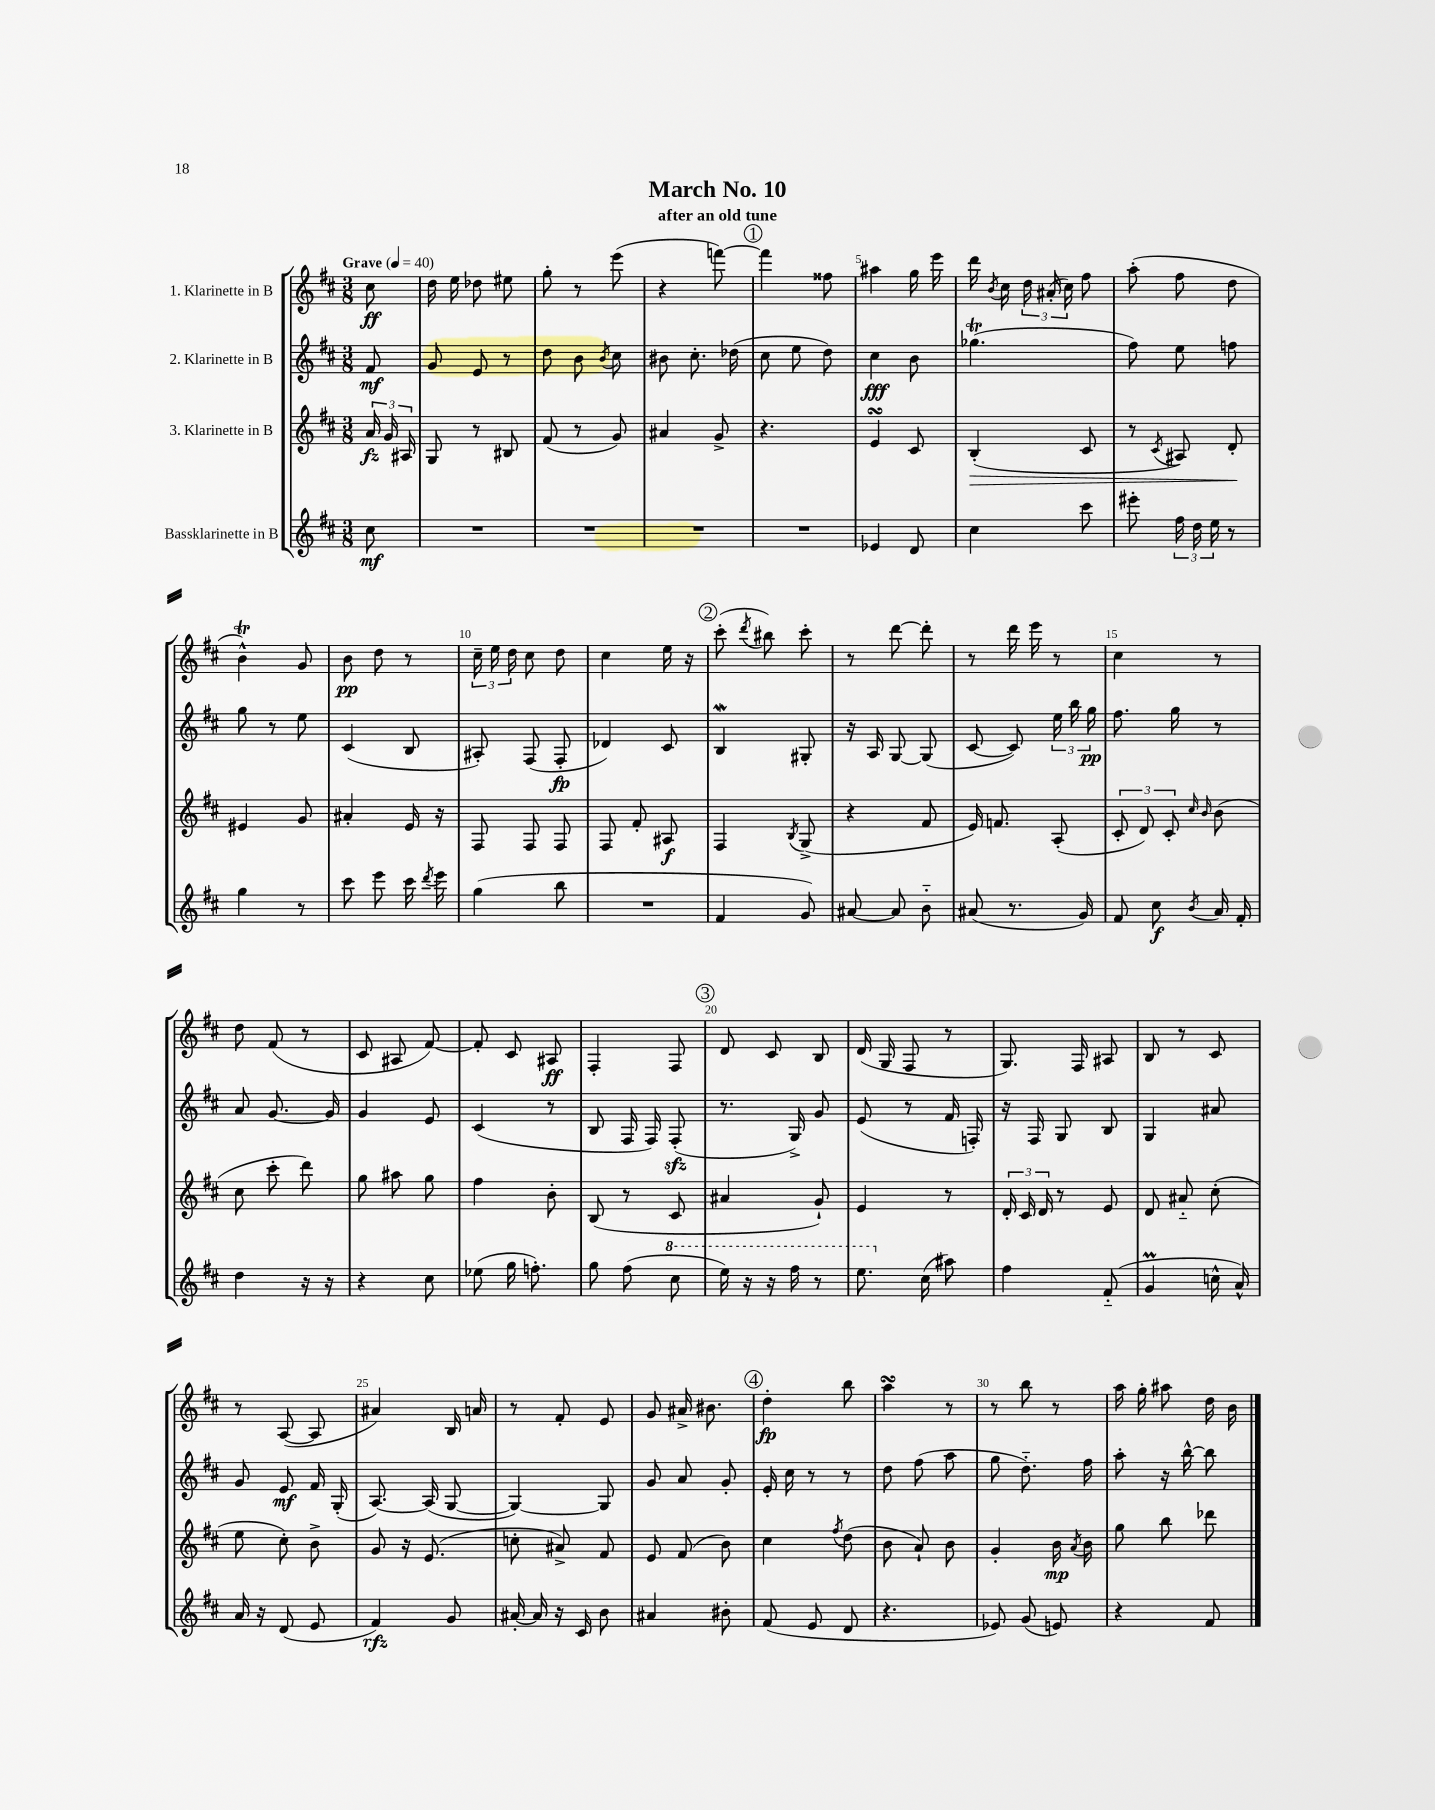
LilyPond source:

\header { title = "March No. 10" subtitle = "after an old tune" }
<<
\new StaffGroup <<
\new Staff = "s0" \with { instrumentName = "1. Klarinette in B" } {
    \clef treble \key d \major \numericTimeSignature \time 3/8 \partial 8 \tempo "Grave" 4 = 40
    \autoBeamOff cis''8\ff |
    d''16 e''16 des''8 eis''8 |
    g''8-. r8 e'''8( |
    r4 f'''8~) |
    \mark \markup { \circle "1" } f'''4 fisis''8 |
    ais''4 g''16 e'''16 |
    d'''16 \acciaccatura { b'8 } cis''16 \tuplet 3/2 { d''16 ais'16-.( cis''16) } fis''8 |
    a''8-.( fis''8 d''8 |
    b'4-^\trill) g'8 |
    b'8\pp d''8 r8 |
    \tuplet 3/2 { cis''16-- e''16 d''16 } cis''8 d''8 |
    cis''4 e''16 r16 |
    \mark \markup { \circle "2" } cis'''8-.( \acciaccatura { d'''8 } bis''8) cis'''8-. |
    r8 d'''8~ d'''8-. |
    r8 d'''16 e'''16 r8 |
    cis''4 r8 |
    d''8 fis'8( r8 |
    cis'8 ais8 fis'8~) |
    fis'8-. cis'8 ais8\ff |
    fis4-. fis8 |
    \mark \markup { \circle "3" } d'8 cis'8 b8 |
    d'16( g16 fis8 r8 |
    g8.) fis16 ais8 |
    b8 r8 cis'8 |
    r8 a8~( a8 |
    ais'4) b16 a'16 |
    r8 fis'8-. e'8 |
    g'8 ais'16-> bis'8. |
    \mark \markup { \circle "4" } d''4-.\fp b''8 |
    a''4\turn r8 |
    r8 b''8 r8 |
    a''16 g''16-. ais''8 d''16 b'16 \bar "|." |
}
\new Staff = "s1" \with { instrumentName = "2. Klarinette in B" } {
    \clef treble \key d \major \numericTimeSignature \time 3/8 \partial 8
    \autoBeamOff fis'8\mf |
    g'8 e'8 r8 |
    d''8 b'8 \acciaccatura { b'8 } cis''8 |
    bis'8 cis''8.-. des''16( |
    \mark \markup { \circle "1" } cis''8 e''8 d''8) |
    cis''4\fff b'8 |
    ges''4.\trill( |
    fis''8) e''8 f''8 |
    g''8 r8 e''8 |
    cis'4( b8 |
    ais8-.) fis8( fis8-.\fp |
    des'4) cis'8 |
    \mark \markup { \circle "2" } b4\mordent gis8-. |
    r16 a16 g8~ g8( |
    cis'8~ cis'8) \tuplet 3/2 { e''16 b''16 g''16\pp } |
    fis''8. g''16 r8 |
    a'8 g'8.~ g'16 |
    g'4 e'8 |
    cis'4( r8 |
    b8 fis16 fis16) fis8-.\sfz( |
    \mark \markup { \circle "3" } r8. g16->) g'8 |
    e'8( r8 fis'16 f16-.) |
    r16 fis16 g8 b8 |
    g4 ais'8 |
    g'8 e'8\mf fis'16 g16-.( |
    a8.~) a16( g8~ |
    g4~) g8 |
    g'8 a'8 g'8-. |
    \mark \markup { \circle "4" } e'16-. cis''16 r8 r8 |
    d''8 fis''8( a''8 |
    g''8 d''8.-_) fis''16 |
    a''8-. r16 b''16~-^ b''8 \bar "|." |
}
\new Staff = "s2" \with { instrumentName = "3. Klarinette in B" } {
    \clef treble \key d \major \numericTimeSignature \time 3/8 \partial 8
    \autoBeamOff \tuplet 3/2 { a'16\fz g'16 ais16 } |
    g8 r8 bis8 |
    fis'8( r8 g'8) |
    ais'4 g'8-> |
    \mark \markup { \circle "1" } r4. |
    e'4\turn cis'8 |
    b4-.\>( cis'8 |
    r8 \acciaccatura { cis'8 } ais8) d'8-.\! |
    eis'4 g'8 |
    ais'4-. e'16 r16 |
    fis8 fis8 fis8 |
    fis8 fis'8-. ais8\f |
    \mark \markup { \circle "2" } fis4 \acciaccatura { b8 } g8->( |
    r4 fis'8 |
    e'16) f'8. a8-.( |
    \tuplet 3/2 { cis'8-. d'8) cis'8-. } \grace { cis''16 b'16 } b'8( |
    cis''8 cis'''8-. d'''8) |
    g''8 ais''8 g''8 |
    fis''4 b'8-. |
    b8( r8 cis'8 |
    \mark \markup { \circle "3" } ais'4 g'8-!) |
    e'4 r8 |
    \tuplet 3/2 { d'16-. cis'16 d'16 } r8 e'8 |
    d'8 ais'8-_ cis''8-.( |
    e''8 cis''8-.) b'8-> |
    g'8 r16 e'8.( |
    c''8-. ais'8->) fis'8 |
    e'8 fis'8( b'8) |
    \mark \markup { \circle "4" } cis''4 \acciaccatura { fis''8 } d''8( |
    b'8 a'8-!) b'8 |
    g'4-. b'16\mp \acciaccatura { a'8 } b'16 |
    g''8 b''8 des'''8 \bar "|." |
}
\new Staff = "s3" \with { instrumentName = "Bassklarinette in B" } {
    \clef treble \key d \major \numericTimeSignature \time 3/8 \partial 8
    \autoBeamOff cis''8\mf |
    R4. |
    R4. |
    R4. |
    \mark \markup { \circle "1" } R4. |
    ees'4 d'8 |
    cis''4 cis'''8 |
    eis'''8-. \tuplet 3/2 { fis''16 d''16 e''16 } r8 |
    g''4 r8 |
    cis'''8 e'''8 cis'''16 \acciaccatura { d'''8 } e'''16 |
    g''4( b''8 |
    R4. |
    \mark \markup { \circle "2" } fis'4 g'8) |
    ais'8~ ais'8 b'8-_ |
    ais'8( r8. g'16) |
    fis'8 cis''8\f \acciaccatura { b'8 } a'16 fis'16-. |
    d''4 r16 r16 |
    r4 cis''8 |
    ees''8( g''16 f''8.-.) |
    g''8 fis''8( \ottava #1 cis'''8 |
    \mark \markup { \circle "3" } e'''16) r16 r16 fis'''16 r8 |
    e'''8. \ottava #0 cis''16( ais''8) |
    fis''4 fis'8-_( |
    g'4\prall c''16-^ a'16-^) |
    a'16 r16 d'8( e'8 |
    fis'4\rfz) g'8 |
    ais'16~-. ais'16 r16 cis'16 b'8 |
    ais'4 bis'8-. |
    \mark \markup { \circle "4" } fis'8( e'8 d'8 |
    r4. |
    ees'8) g'8( e'8) |
    r4 fis'8 \bar "|." |
}
>>
>>
\layout { \context { \Score \override BarNumber.break-visibility = ##(#f #t #t) barNumberVisibility = #(every-nth-bar-number-visible 5) } }
